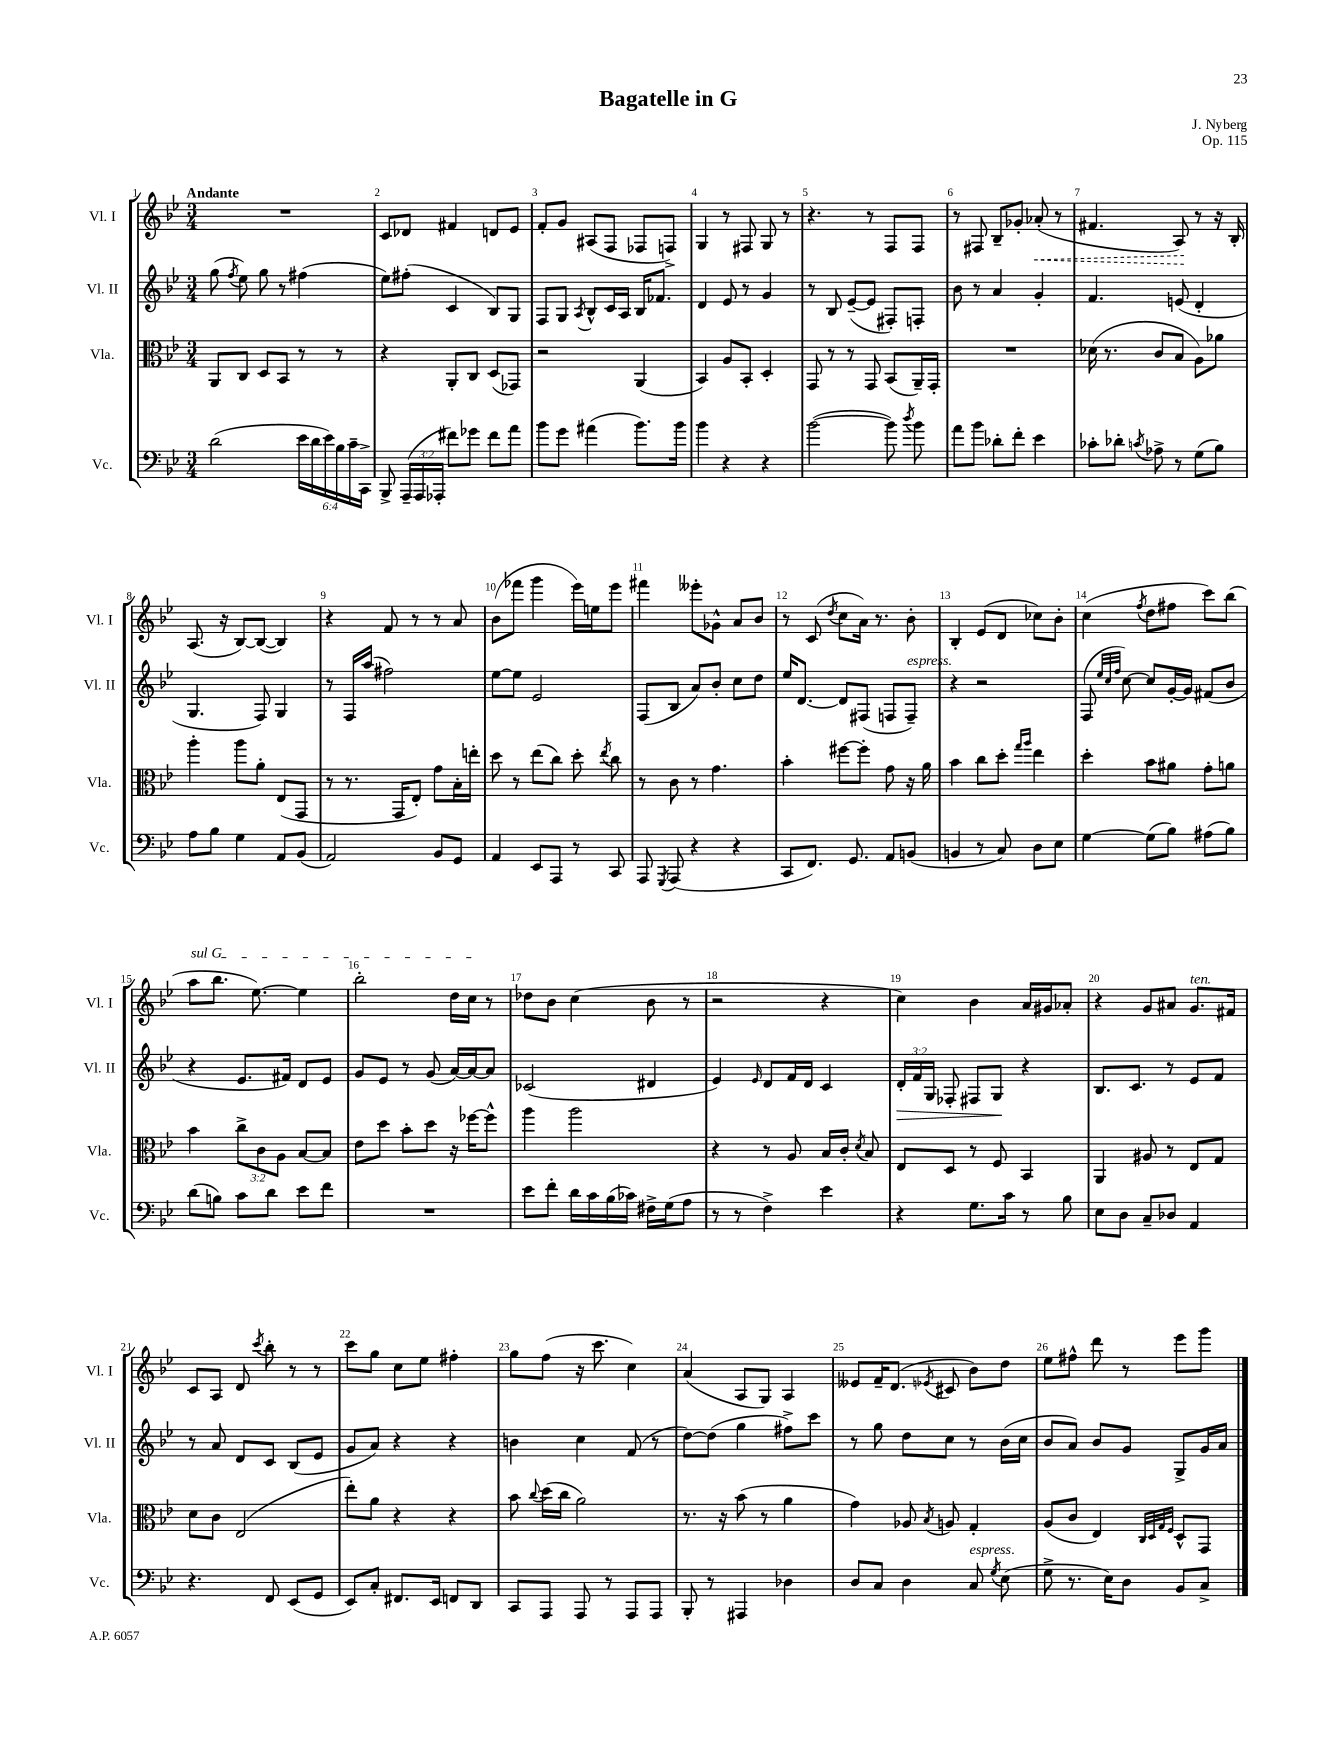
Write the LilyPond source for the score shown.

\header { title = "Bagatelle in G" composer = "J. Nyberg" opus = "Op. 115" }
<<
\new StaffGroup <<
\new Staff = "s0" \with { instrumentName = "Vl. I" shortInstrumentName = "Vl. I" } {
    \clef treble \key bes \major \numericTimeSignature \time 3/4 \tempo "Andante"
    \autoBeamOff R2. |
    c'8[ des'8] fis'4 d'8[ ees'8] |
    f'8[-. g'8] ais8[( f8] fes8[ f8]->) |
    g4 r8 fis8 g8 r8 |
    r4. r8 f8[ f8] |
    r8 fis8 bes8[-- ges'8]-. \once \override Hairpin.style = #'dashed-line aes'8-.\<( r8 |
    fis'4. a8\!) r8 r16 bes16-. |
    a8.( r16 bes8[~) bes8]~( bes4) |
    r4 f'8 r8 r8 a'8 |
    bes'8[( fes'''8] g'''4 ees'''16[) e''16 ees'''8] |
    fis'''4 eeses'''8[-. ges'8]-^ a'8[ bes'8] |
    r8 c'8( \acciaccatura { d''8 } c''8[ a'16]) r8. bes'8-. |
    bes4-. ees'8[( d'8] ces''8[) bes'8]-. |
    c''4( \acciaccatura { f''8 } d''8[ fis''8] c'''8[) bes''8]( |
    \once \override TextSpanner.bound-details.left.text = \markup { \italic "sul G" } a''8[\startTextSpan bes''8.] ees''8.~) ees''4 |
    bes''2-. d''16[ c''16]\stopTextSpan r8 |
    des''8[ bes'8] c''4( bes'8 r8 |
    r2 r4 |
    c''4) bes'4 a'16[ gis'16 aes'8]-. |
    r4 g'8[ ais'8] g'8.[^\markup { \italic "ten." } fis'16] |
    c'8[ a8] d'8 \acciaccatura { c'''8 } bes''8-. r8 r8 |
    c'''8[ g''8] c''8[ ees''8] fis''4-. |
    g''8[ f''8]( r16 c'''8. c''4) |
    a'4( a8[ g8]) a4 |
    eeses'8[ f'16-- d'8.]( \acciaccatura { ees'8 } cis'8 bes'8[) d''8] |
    ees''8[ fis''8]-^ d'''8 r8 ees'''8[ g'''8] \bar "|." |
}
\new Staff = "s1" \with { instrumentName = "Vl. II" shortInstrumentName = "Vl. II" } {
    \clef treble \key bes \major \numericTimeSignature \time 3/4 \override Staff.TupletNumber.text = #tuplet-number::calc-fraction-text
    \autoBeamOff g''8( \acciaccatura { f''8 } ees''8) g''8 r8 fis''4( |
    ees''8[) fis''8]-.( c'4 bes8[) g8] |
    f8[ g8] \acciaccatura { a8 } bes8[-^ c'16 a16] bes16[ fes'8.] |
    d'4 ees'8 r8 g'4 |
    r8 bes8 ees'8[~--( ees'8] fis8[-.) f8]-. |
    bes'8 r8 a'4 g'4-. |
    f'4. e'8( d'4-. |
    g4. f8) g4 |
    r8 f16[ a''16]( fis''2) |
    ees''8[~ ees''8] ees'2 |
    f8[( bes8] a'8[) bes'8]-. c''8[ d''8] |
    ees''16[ d'8.]~ d'8[ fis8]( f8[ f8]--^\markup { \italic "espress." }) |
    r4 r2 |
    f8( \grace { ees''32[ c''32 f''32] } c''8~) c''8[ g'16~-. g'16] fis'8[( bes'8] |
    r4 ees'8.[ fis'16]) d'8[ ees'8] |
    g'8[ ees'8] r8 g'8( a'16[~) a'16~ a'8] |
    ces'2( dis'4 |
    ees'4) \grace { ees'16 } d'8[ f'16 d'16] c'4 |
    \tuplet 3/2 { d'16[-.\> f'16 g16] } fes8-. fis8[ g8]\! r4 |
    bes8.[ c'8.] r8 ees'8[ f'8] |
    r8 a'8 d'8[ c'8] bes8[( ees'8] |
    g'8[ a'8]) r4 r4 |
    b'4 c''4 f'8( r8 |
    d''8[~) d''8]( g''4 fis''8[->) c'''8] |
    r8 g''8 d''8[ c''8] r8 bes'16[( c''16] |
    bes'8[ a'8]) bes'8[ g'8] g8[-> g'16 a'16] \bar "|." |
}
\new Staff = "s2" \with { instrumentName = "Vla." shortInstrumentName = "Vla." } {
    \clef alto \key bes \major \numericTimeSignature \time 3/4 \override Staff.TupletNumber.text = #tuplet-number::calc-fraction-text
    \autoBeamOff a,8[ c8] d8[ bes,8] r8 r8 |
    r4 a,8[-. c8] d8[( ges,8]) |
    r2 a,4( |
    bes,4) a8[ bes,8]-. d4-. |
    g,8 r8 r8 g,8 bes,8[( a,16--) g,16]-. |
    R2. |
    des'16( r8. c'8[ bes8] a8[) aes'8] |
    a''4-. a''8[ a'8]-. ees8[( g,8] |
    r8 r8. g,16[ ees8]-.) g'8[ bes16-. e''16]-. |
    d''8 r8 ees''8[( c''8]) d''8-. \acciaccatura { ees''8 } c''8 |
    r8 c'8 r8 g'4. |
    bes'4-. fis''8[~ fis''8]-. g'8 r16 a'16 |
    bes'4 c''8[ d''8]-. \grace { g''16[ a''16] } ees''4 |
    d''4-. bes'8[ ais'8] g'8[-. a'8] |
    bes'4 \tuplet 3/2 { c''8[-> c'8 a8] } bes8[~ bes8] |
    ees'8[ d''8] bes'8[-. d''8] r16 fes''16[~ fes''8]-^ |
    a''4 a''2 |
    r4 r8 a8 bes16[ c'16]-. \acciaccatura { d'8 } bes8 |
    ees8[ d8] r8 f8 bes,4 |
    a,4 ais8 r8 ees8[ g8] |
    d'8[ c'8] ees2( |
    ees''8[-.) a'8] r4 r4 |
    bes'8 \appoggiatura { c''8 } d''16[( c''16] a'2) |
    r8. r16 bes'8( r8 a'4 |
    g'4) aes8 \acciaccatura { bes8 } a8 g4-. |
    a8[( c'8] ees4) \grace { c32[ d32 g32 f32] } d8[-^ g,8] \bar "|." |
}
\new Staff = "s3" \with { instrumentName = "Vc." shortInstrumentName = "Vc." } {
    \clef bass \key bes \major \numericTimeSignature \time 3/4 \override Staff.TupletNumber.text = #tuplet-number::calc-fraction-text
    \autoBeamOff d'2( \tuplet 6/4 { ees'16[ d'16 ees'16) bes16 c'16-- c,16]-> } |
    bes,,8-> \tuplet 3/2 { a,,16[--( a,,16 aes,,16]-. } fis'8[) ges'8] fis'8[ a'8] |
    bes'8[ g'8] ais'4( bes'8.[) bes'16] |
    bes'4 r4 r4 |
    bes'2~( bes'8) \acciaccatura { d''8 } bes'8 |
    a'8[ bes'8] des'8[-. f'8]-. ees'4 |
    ces'8[-. des'8]-. \acciaccatura { c'8 } aes8-> r8 g8[( bes8]) |
    a8[ bes8] g4 a,8[ bes,8]( |
    a,2) bes,8[ g,8] |
    a,4 ees,8[ a,,8] r8 c,8 |
    a,,8 \acciaccatura { g,,8 } a,,8( r4 r4 |
    c,8[ f,8.]) g,8. a,8[ b,8]( |
    b,4 r8 c8) d8[ ees8] |
    g4~ g8[( bes8]) ais8[( bes8]) |
    d'8[( b8]) c'8[ d'8] ees'8[ f'8] |
    R2. |
    ees'8[ f'8]-. d'16[ c'16 bes16( ces'16]) fis16[-> g16( a8] |
    r8 r8 f4->) ees'4 |
    r4 g8.[ c'16] r8 bes8 |
    ees8[ d8] c8[-- des8] a,4 |
    r4. f,8 ees,8[( g,8] |
    ees,8[) c8]-. fis,8.[ ees,16] f,8[ d,8] |
    c,8[ a,,8] a,,8 r8 a,,8[ a,,8] |
    bes,,8-. r8 ais,,4 des4 |
    d8[ c8] d4 c8^\markup { \italic "espress." } \acciaccatura { g8 } ees8( |
    g8-> r8. ees16[) d8] bes,8[ c8]-> \bar "|." |
}
>>
>>
\layout { \context { \Score \override BarNumber.break-visibility = ##(#f #t #t) barNumberVisibility = #all-bar-numbers-visible } }
